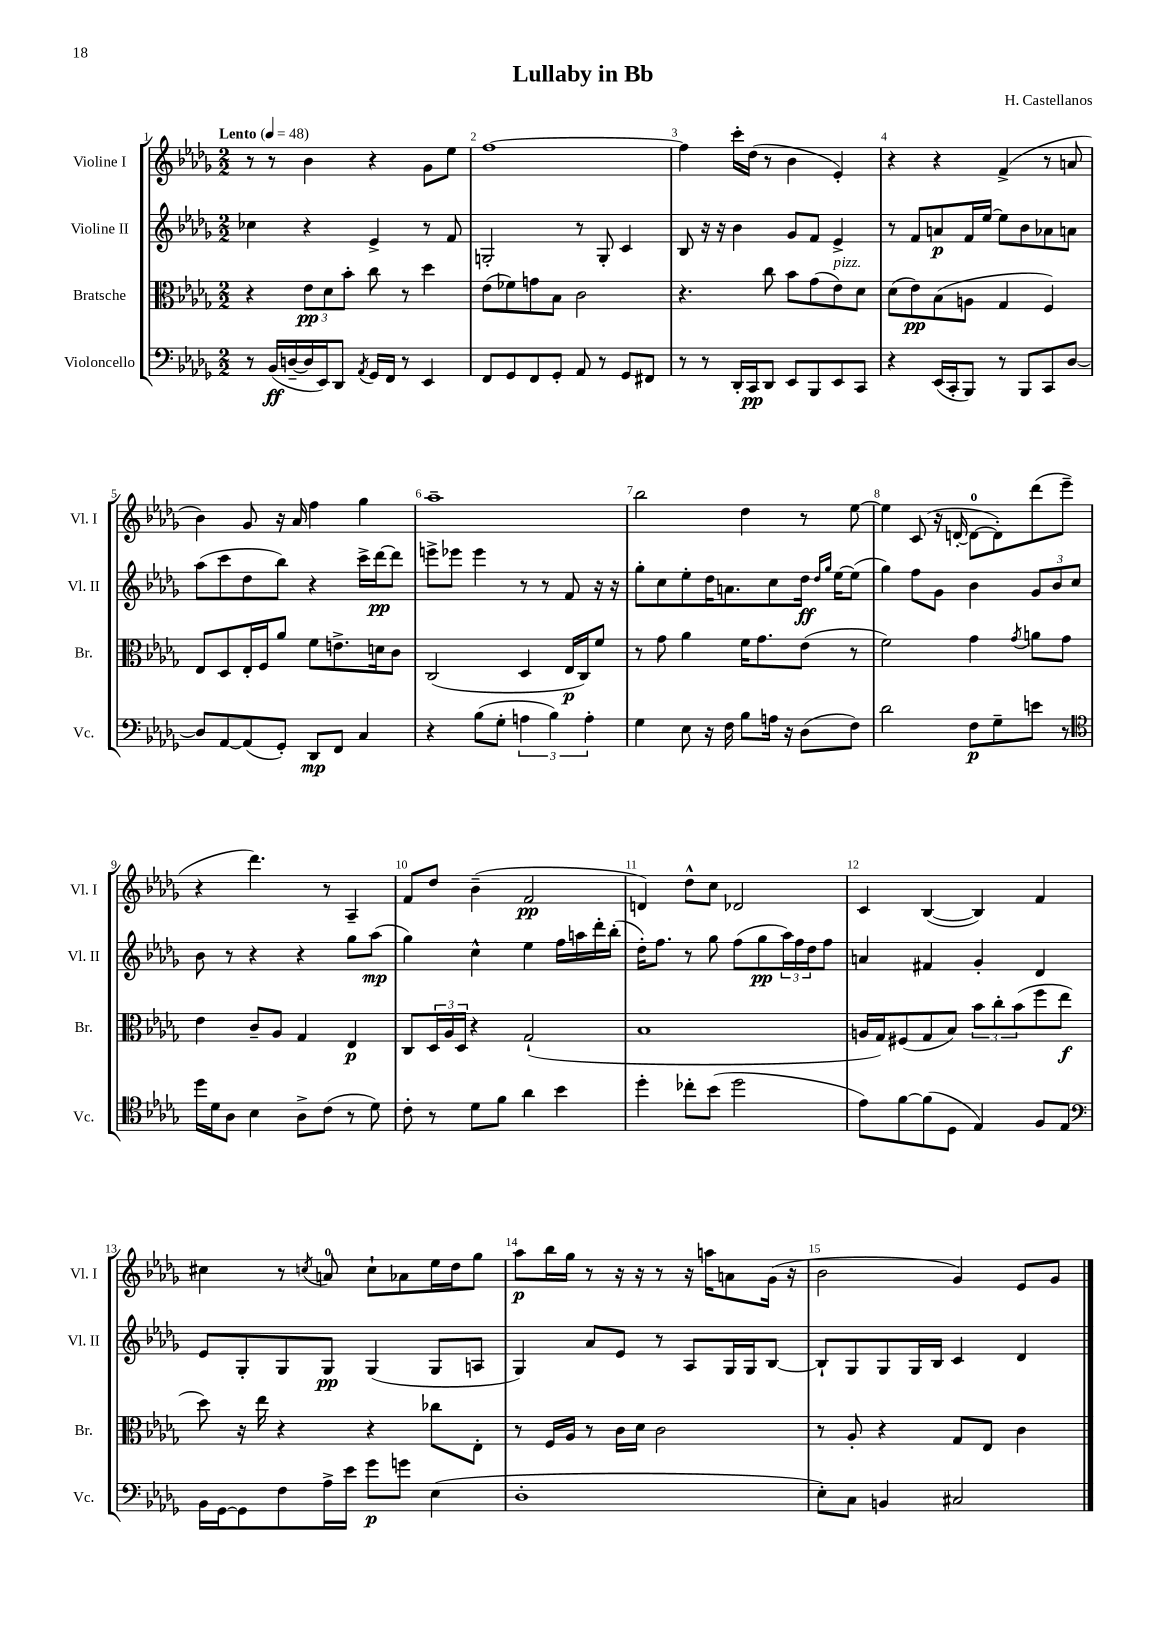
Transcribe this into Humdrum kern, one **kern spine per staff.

**kern	**dynam	**kern	**dynam	**kern	**dynam	**kern	**dynam
*part4	*part4	*part3	*part3	*part2	*part2	*part1	*part1
*staff4	*staff4	*staff3	*staff3	*staff2	*staff2	*staff1	*staff1
*I"Violoncello	*	*I"Bratsche	*	*I"Violine II	*	*I"Violine I	*
*I'Vc.	*	*I'Br.	*	*I'Vl. II	*	*I'Vl. I	*
*clefF4	*	*clefC3	*	*clefG2	*	*clefG2	*
*k[b-e-a-d-g-]	*	*k[b-e-a-d-g-]	*	*k[b-e-a-d-g-]	*	*k[b-e-a-d-g-]	*
*M2/2	*	*M2/2	*	*M2/2	*	*M2/2	*
*MM48	*	*MM48	*	*MM48	*	*MM48	*
=1	=1	=1	=1	=1	=1	=1	=1
!	!	!	!	!	!	!LO:TX:a:B:t=Lento	!
8r	.	4r	.	4cc-X\	.	8r	.
(16BB-/LL	ff	.	.	.	.	8r	.
[16Dn~/	.	.	.	.	.	.	.
16D/]	.	12e-\L	pp	4r	.	4b-\	.
16EE-/J)	.	.	.	.	.	.	.
.	.	12d-\	.	.	.	.	.
8DD-/J	.	.	.	.	.	.	.
.	.	12b-'\J	.	.	.	.	.
8qAA-/	.	.	.	.	.	.	.
16GG-/LL	.	8cc\	.	4e-^/	.	4r	.
16FF/JJ	.	.	.	.	.	.	.
8r	.	8r	.	.	.	.	.
4EE-/	.	4dd-\	.	8r	.	8g-\L	.
.	.	.	.	8f/	.	8ee-\J	.
=2	=2	=2	=2	=2	=2	=2	=2
8FF/L	.	(8e-\L	.	2Gn'/	.	[1ff	.
8GG-/	.	8f-X\)	.	.	.	.	.
8FF/	.	8gn\	.	.	.	.	.
8GG-'/J	.	8B-\J	.	.	.	.	.
8AA-/	.	2c\	.	8r	.	.	.
8r	.	.	.	8G'/	.	.	.
8GG-/L	.	.	.	4c/	.	.	.
8FF#X/J	.	.	.	.	.	.	.
=3	=3	=3	=3	=3	=3	=3	=3
8r	.	4.r	.	8B-/	.	4ff\]	.
8r	.	.	.	16r	.	.	.
.	.	.	.	16r	.	.	.
16DD-'/LL	.	.	.	4b-\	.	16ccc'\LL	.
16CC/J	pp	.	.	.	.	(16dd-\JJ	.
8DD-/J	.	8cc\	.	.	.	8r	.
8EE-/L	.	8b-\L	.	8g-/L	.	4b-\	.
8BBB-/	.	(8g-\	.	8f/J	.	.	.
!	!	!LO:TX:a:i:t=pizz.	!	!	!	!	!
8EE-/	.	8e-\)	.	4e-^/	.	4e-'/)	.
8CC/J	.	8d-\J	.	.	.	.	.
=4	=4	=4	=4	=4	=4	=4	=4
4r	.	(8d-\L	.	8r	.	4r	.
.	.	8e-\)	pp	8f/L	.	.	.
(16EE-/LL	.	(8B-\	.	8an/	p	4r	.
16CC'/J	.	.	.	.	.	.	.
8BBB-/J)	.	8An\J	.	16f/L	.	.	.
.	.	.	.	[16ee-/JJ	.	.	.
8r	.	4G-/	.	8ee-\L]	.	(4f^/	.
8BBB-/L	.	.	.	8b-\	.	.	.
8CC/	.	4F/)	.	8a-X\	.	8r	.
[8D-/J	.	.	.	8an\J	.	8an/	.
!!LO:LB:g=z
=5	=5	=5	=5	=5	=5	=5	=5
8D-/L]	.	8E-/L	.	(8aa-\L	.	4b-\)	.
[8AA-/	.	8D-/	.	8ccc\	.	.	.
(8AA-/]	.	16E-'/L	.	8dd-\	.	8g-/	.
.	.	16F/J	.	.	.	.	.
8GG-'/J)	.	8a-/J	.	8bb-\J)	.	16r	.
.	.	.	.	.	.	16a-/	.
8DD-/L	mp	8f\L	.	4r	.	4ff\	.
8FF/J	.	8.en^\	.	.	.	.	.
4C/	.	.	.	16ccc^\LL	.	4gg-\	.
.	.	16dn\k	.	[16ddd-\J	pp	.	.
.	.	8c\J	.	8ddd-\J]	.	.	.
=6	=6	=6	=6	=6	=6	=6	=6
4r	.	(2C/	.	8eeen^\L	.	1aa-~	.
.	.	.	.	8eee-X\J	.	.	.
(8B-\L	.	.	.	4eee-\	.	.	.
8G-'\J	.	.	.	.	.	.	.
6An\	.	4D-/	.	8r	.	.	.
.	.	.	.	8r	.	.	.
6B-\)	.	.	.	.	.	.	.
.	.	16E-/LL	p	8f/	.	.	.
.	.	16C/J)	.	.	.	.	.
6A'\	.	.	.	.	.	.	.
.	.	8f/J	.	16r	.	.	.
.	.	.	.	16r	.	.	.
=7	=7	=7	=7	=7	=7	=7	=7
4G-\	.	8r	.	8gg-'\L	.	2bb-\	.
.	.	8g-\	.	8cc\	.	.	.
8E-\	.	4a-\	.	8ee-'\	.	.	.
16r	.	.	.	16dd-\K	.	.	.
16F\	.	.	.	8.an\	.	.	.
8B-\L	.	16f\KL	.	.	.	4dd-\	.
.	.	8.g-\	.	.	.	.	.
16An\Jk	.	.	.	8cc\	.	.	.
16r	.	.	.	.	.	.	.
(8D-\L	.	(8e-\J	.	16dd-\Jk	ff	8r	.
.	.	.	.	16qqdd-/LL	.	.	.
.	.	.	.	16qqgg-/JJ	.	.	.
.	.	.	.	[16ee-\KL	.	.	.
8F\J)	.	8r	.	(8ee-\J]	.	[8ee-\	.
=8	=8	=8	=8	=8	=8	=8	=8
2d-\	.	2f\)	.	4gg-\)	.	4ee-\]	.
.	.	.	.	8ff\L	.	(8c/	.
.	.	.	.	8g-\J	.	16r	.
.	.	.	.	.	.	[16dn'/	.
8F\L	p	4g-\	.	4b-\	.	8d\L_	.
8G-~\	.	.	.	.	.	8d'\])	.
.	.	8qg-/	.	.	.	.	.
8en\J	.	8an\L	.	12g-/L	.	(8ddd-\	.
.	.	.	.	12b-/	.	.	.
8r	.	8g-\J	.	.	.	8eee-~\J	.
.	.	.	.	12cc/J	.	.	.
!!LO:LB:g=z
=9	=9	=9	=9	=9	=9	=9	=9
*clefC4	*	*	*	*	*	*	*
16dd-\LL	.	4e-\	.	8b-\	.	4r	.
16d-\J	.	.	.	.	.	.	.
8A-\J	.	.	.	8r	.	.	.
4B-\	.	8c~/L	.	4r	.	4.ddd-\)	.
.	.	8A-/J	.	.	.	.	.
8A-^\L	.	4G-/	.	4r	.	.	.
(8c\J	.	.	.	.	.	8r	.
8r	.	4E-/	p	8gg-\L	.	4A-~/	.
8d-\)	.	.	.	(8aa-\J	mp	.	.
=10	=10	=10	=10	=10	=10	=10	=10
8c'\	.	8C/L	.	4gg-\)	.	8f/L	.
8r	.	24D-/L	.	.	.	8dd-/J	.
.	.	24A-/	.	.	.	.	.
.	.	24D-/JJ	.	.	.	.	.
8d-\L	.	4r	.	4cc^^\	.	(4b-~\	.
8f\J	.	.	.	.	.	.	.
4a-\	.	(2G-`/	.	4ee-\	.	2f/	pp
4b-\	.	.	.	16ff\LL	.	.	.
.	.	.	.	16aan\	.	.	.
.	.	.	.	16ddd-'\	.	.	.
.	.	.	.	(16bb-'\JJ	.	.	.
=11	=11	=11	=11	=11	=11	=11	=11
4dd-'\	.	1B-	.	16dd-'\KL)	.	4dn/)	.
.	.	.	.	8.ff\J	.	.	.
8cc-X'\L	.	.	.	8r	.	8dd-^^\L	.
(8b-\J	.	.	.	8gg-\	.	8cc\J	.
2dd-\	.	.	.	(8ff\L	.	2d-X/	.
.	.	.	.	8gg-\	pp	.	.
.	.	.	.	24aa-\L)	.	.	.
.	.	.	.	24ff\	.	.	.
.	.	.	.	24dd-\J	.	.	.
.	.	.	.	8ff\J	.	.	.
=12	=12	=12	=12	=12	=12	=12	=12
8e-\L)	.	16An/LL	.	4an/	.	4c/	.
.	.	16G-/J)	.	.	.	.	.
[8f\	.	(8F#X/	.	.	.	.	.
(8f\]	.	8G-/	.	4f#X/	.	([4B-/	.
8D-\J	.	8B-/J)	.	.	.	.	.
4E-/)	.	12b-\L	.	4g-'/	.	4B-/])	.
.	.	12cc'\	.	.	.	.	.
.	.	(12b-\	.	.	.	.	.
8F/L	.	8ff\	.	4d-/	.	4f/	.
8E-/J	.	8ee-\J	f	.	.	.	.
!!LO:LB:g=z
=13	=13	=13	=13	=13	=13	=13	=13
*clefF4	*	*	*	*	*	*	*
16BB-\LL	.	8dd-\)	.	8e-/L	.	4cc#X\	.
[16GG-\J	.	.	.	.	.	.	.
8GG-\]	.	16r	.	8G-'/	.	.	.
.	.	16ee-\	.	.	.	.	.
8F\	.	4r	.	8G-/	.	8r	.
.	.	.	.	.	.	8qccn/	.
16A-^\L	.	.	.	8G-/J	pp	8an/	.
16e-\JJ	.	.	.	.	.	.	.
8g-\L	p	4r	.	(4G-/	.	8cc`\L	.
8gn\J	.	.	.	.	.	8a-X\	.
(4E-\	.	8cc-X\L	.	8G-/L	.	16ee-\L	.
.	.	.	.	.	.	16dd-\J	.
.	.	8E-'\J	.	8An/J	.	8gg-\J	.
=14	=14	=14	=14	=14	=14	=14	=14
1D-'	.	8r	.	4G-/)	.	8aa-\L	p
.	.	16F/LL	.	.	.	16bb-\L	.
.	.	16A-/JJ	.	.	.	16gg-\JJ	.
.	.	8r	.	8a-/L	.	8r	.
.	.	16c\LL	.	8e-/J	.	16r	.
.	.	16d-\JJ	.	.	.	16r	.
.	.	2c\	.	8r	.	8r	.
.	.	.	.	8A-/L	.	16r	.
.	.	.	.	.	.	16aan\KL	.
.	.	.	.	16G-/L	.	8an\	.
.	.	.	.	16G-/J	.	.	.
.	.	.	.	[8B-/J	.	(16g-\Jk	.
.	.	.	.	.	.	16r	.
=15	=15	=15	=15	=15	=15	=15	=15
8E-'\L)	.	8r	.	8B-`/L]	.	2b-\	.
8C\J	.	8A-'/	.	8G-/	.	.	.
4BBn/	.	4r	.	8G-/	.	.	.
.	.	.	.	16G-/L	.	.	.
.	.	.	.	16B-/JJ	.	.	.
2C#X/	.	8G-/L	.	4c/	.	4g-/)	.
.	.	8E-/J	.	.	.	.	.
.	.	4c\	.	4d-/	.	8e-/L	.
.	.	.	.	.	.	8g-/J	.
==	==	==	==	==	==	==	==
*-	*-	*-	*-	*-	*-	*-	*-
